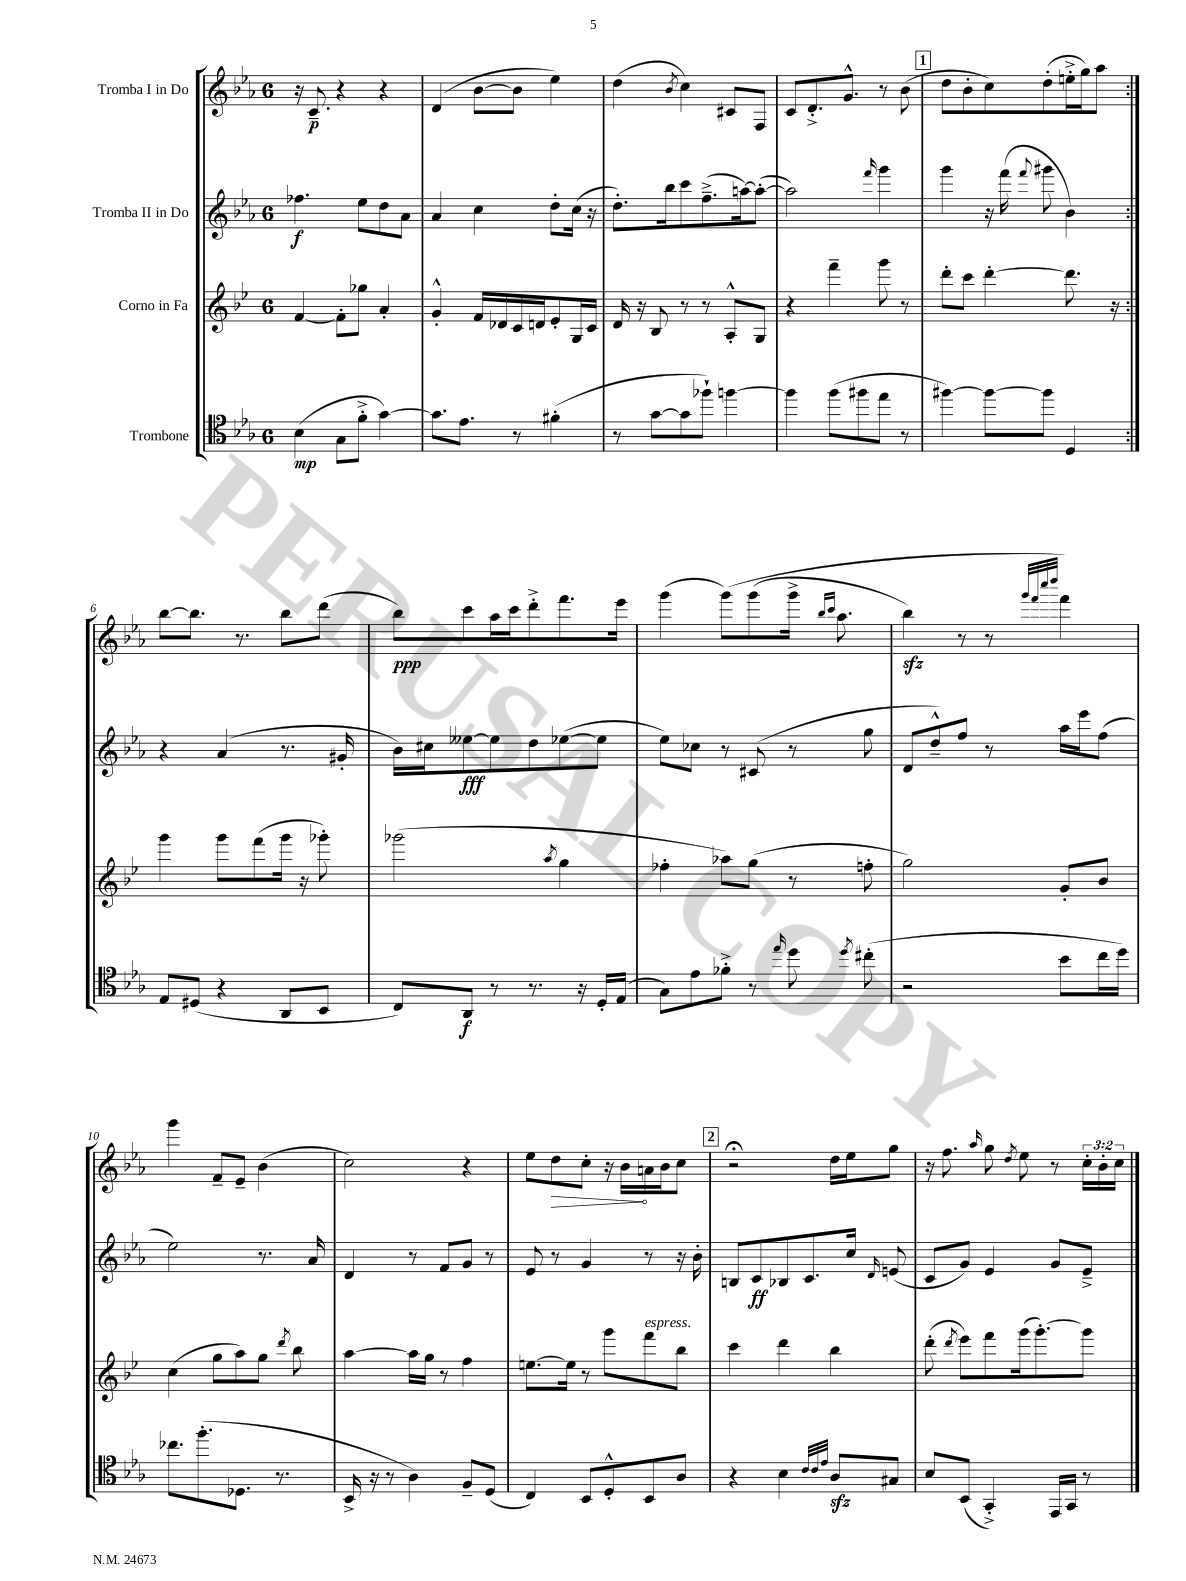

**kern	**kern	**kern	**kern
*staff4	*staff3	*staff2	*staff1
*clefC4	*clefG2	*clefG2	*clefG2
*k[b-e-a-]	*k[b-e-]	*k[b-e-a-]	*k[b-e-a-]
*M6/8	*M6/8	*M6/8	*M6/8
(4B-\	[4f/	4.ff-\	16r
.	.	.	8.c~/
8G\L	8f'\]L	.	4r
8f'^\J	8gg-\J	8ee-\L	.
[4g\)	4a'/	8dd\	4r
.	.	8a-\J	.
=	=	=	=
8.g\]L	4g'^^/	4a-/	(4d/
8.e-\J	.	.	.
.	16f/LL	4cc\	[8b-\L
.	16d-/	.	.
8r	16c/	.	8b-\]J
.	16d/J	.	.
(4f#'\	8e-'/	8dd'\L	4ee-\)
.	16G/L	(16cc\Jk	.
.	16c/JJ	16r	.
=	=	=	=
8r	16d/	8.dd'\L)	(4dd\
.	16r	.	.
[8g\L	8B-/	.	.
.	.	16bb-\k	.
.	.	.	8qb-/
8g\]	8r	8ccc\	4cc\)
8ff-`\J)	8r	(8.ff~^\	.
[4ff\	8A'^^/L	.	8c#/L
.	.	[16aa\k)	.
.	8G/J	(8aa'\_J	8F/J
=	=	=	=
4ff\]	4r	2aa\])	8c/L
.	.	.	8.d'^/
(8ff\L	4fff~\	.	.
.	.	.	8.g^^/J
8ff#\	.	.	.
.	.	16qqfff/	.
8ee-\J	8ggg\	4ggg\	8r
8r	8r	.	(8b-\
=	=	=	=
[4ff#\)	8ddd'\L	4ggg\	8dd\L
.	8ccc\J	.	8b-'\
8ff#\_L	[4ddd'\	16r	8cc\)
.	.	(16fff\	.
.	.	8qqfff/	.
8ff#\]J	.	8ggg#\	(8dd'\
4D/	8.ddd\]	4b-\)	16ee'^\L
.	.	.	16gg\J)
.	.	.	8aa-\J
.	16r	.	.
=:|!	=:|!	=:|!	=:|!
8E-/L	4ggg\	4r	[8bb-\L
(8D#/J	.	.	8.bb-\]J
4r	8ggg\L	(4a-/	.
.	.	.	8.r
.	(8fff\	.	.
8AA-/L	16ggg\Jk	8.r	8bb-\L
.	16r	.	.
8BB-/J	8ggg-'\)	.	(8ddd\J
.	.	16g#'/	.
=	=	=	=
8C/L)	(2ggg-\	16b-\LL)	8bb-\L)
.	.	16cc#\J	.
8AA-/J	.	[8ee--\	8ccc\
8r	.	8ee--\]	16aa-\L
.	.	.	16ccc\J
8.r	.	8dd\	8ddd'^\
.	8qaa/	.	.
.	4gg\	([8ee-\	8.fff\
16r	.	.	.
16D'/LL	.	8ee-\]J	.
(16E-/JJ	.	.	16eee-\Jk
=	=	=	=
8G\L)	4ff-'\	8ee-\L)	(4ggg\
8e-\	.	8cc-\J	.
8f-'^\J	8aa-\L)	8r	&(8ggg\L)
8r	(8gg\J	(8c#/	(8ggg\
16qqee-/	.	.	.
8dd\	8r	8r	16ggg^\Jk
.	.	.	16qqbb-/LL
.	.	.	16qqccc/JJ
.	.	.	8.aa-\
8qdd/	.	.	.
(8cc#'\	8ff'\	8gg\	.
=	=	=	=
2r	2gg\)	8d/L	4bb-\)
.	.	8dd~^^/)	.
.	.	8ff/J	8r
.	.	8r	8r
.	.	.	32qqggg/LLL
.	.	.	32qqfff/
.	.	.	32qqcccc/
.	.	.	32qqdddd/JJJ
8b-\L	8g'/L	16aa-\LL	4fff\&)
.	.	16eee-\J	.
16cc\L	8b-/J	(8ff\J	.
16dd\JJ)	.	.	.
=	=	=	=
8.cc-\L	(4cc\	2ee-\)	4ggg\
(8.ff'\	.	.	.
.	8gg\L	.	8f~/L
8.D-\J	8aa\)	.	8e-~/J
.	8gg\J	8.r	(4b-\
8.r	.	.	.
.	8qddd/	.	.
.	8bb-\	.	.
.	.	16a-/	.
=	=	=	=
16BB-^/	[4aa\	4d/	2cc\)
16r	.	.	.
8r	.	.	.
4A-\)	16aa\]LL	8r	.
.	16gg\JJ	.	.
.	8r	8f/L	.
8F~/L	4ff\	8g/J	4r
(8D/J	.	8r	.
=	=	=	=
4C/)	[8.ee\L	8e-/	8ee-\L
.	.	8r	8dd\
.	16ee\]Jk	.	.
8BB-/L	8r	4g/	8cc'\J
8D'^^/	8ggg\L	.	16r
.	.	.	16b-\LL
8BB-/	8fff\	8r	16a\
.	.	.	16b-\J
8A-/J	8bb-\J	16r	8cc\J
.	.	16b-'\	.
=	=	=	=
4r	4ccc\	8B/L	2r;
.	.	8c/	.
4B-\	4ddd\	8B-/	.
.	.	8.c/	.
32qqc/LLL	.	.	.
32qqc/	.	.	.
32qqe-/JJJ	.	.	.
8A-/L	4bb-\	.	16dd\LL
.	.	16cc/Jk	16ee-\J
.	.	16qqd/	.
8G#/J	.	(8e/	8gg\J
=	=	=	=
8B-/L	(8ddd'\	8c/L	16r
.	.	.	8.ff\
.	8qddd/	.	.
(8BB-/J	8eee-\L)	8g/J)	.
.	.	.	16qqaa-/
4GG'^/)	8fff\	4e-/	8gg\
.	.	.	8qdd/
.	(16ggg\k	.	8ee-\
.	[8.ggg'\)	.	.
16EE-/LL	.	8g/L	8r
16GG/JJ	.	.	.
8r	8ggg\]J	8e-~^/J	24cc'\LL
.	.	.	24b-'\
.	.	.	24cc\JJ
==	==	==	==
*-	*-	*-	*-
